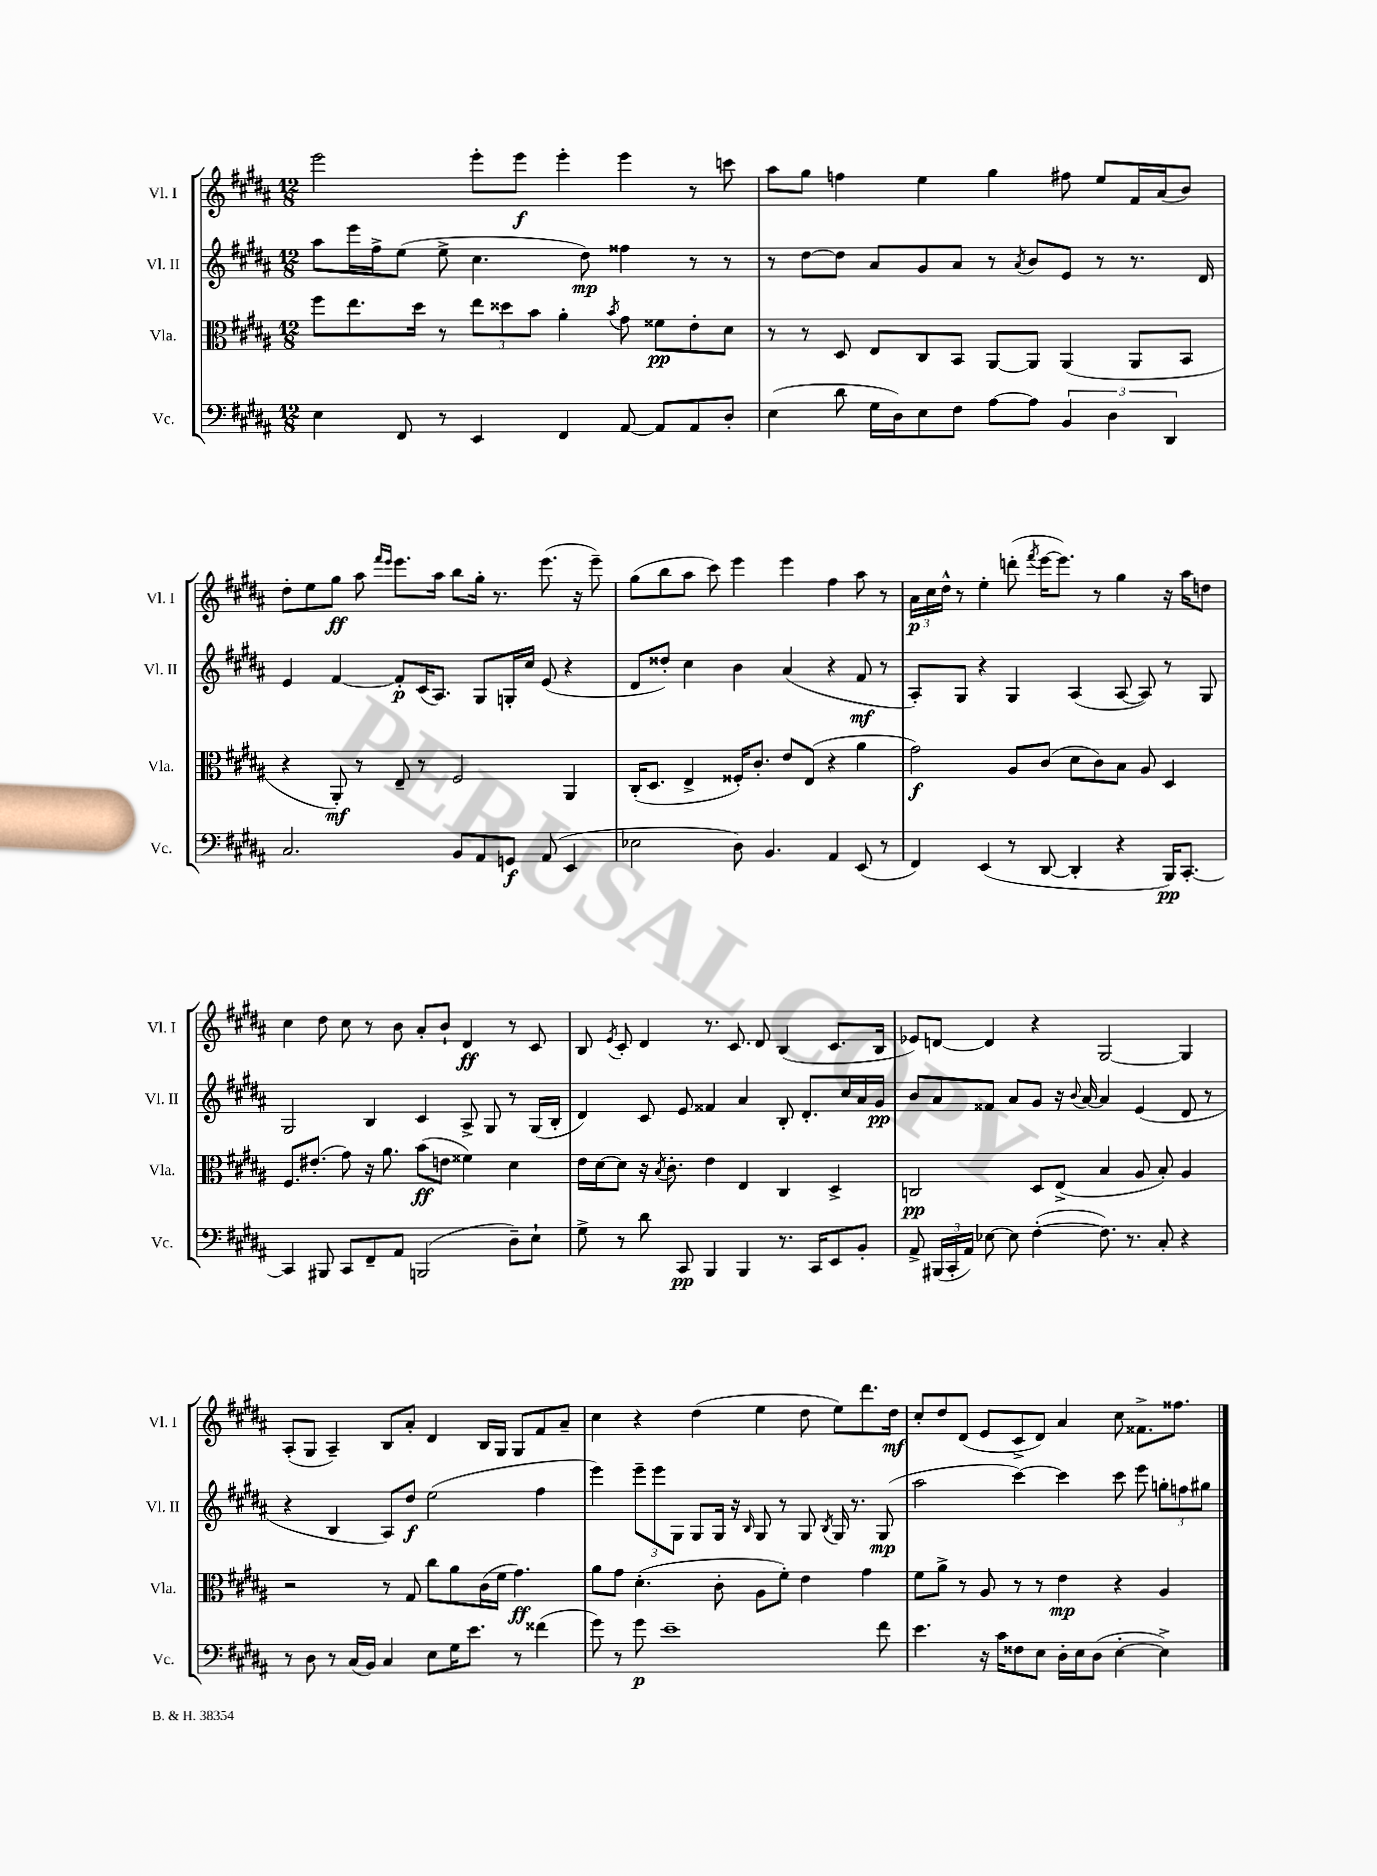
<<
\new StaffGroup <<
\new Staff = "s0" \with { instrumentName = "Vl. I" shortInstrumentName = "Vl. I" } {
    \clef treble \key b \major \numericTimeSignature \time 12/8
    \autoBeamOff e'''2 e'''8[-. e'''8]\f e'''4-. e'''4 r8 c'''8 |
    ais''8[ gis''8] f''4 e''4 gis''4 fis''8 e''8[ fis'16 ais'16( b'8]) |
    dis''8[-. e''8 gis''8]\ff ais''8 \grace { fis'''16[ e'''16] } e'''8.[ ais''16] b''8[ gis''16]-. r8. e'''8.( r16 e'''8--) |
    gis''8[( b''8 ais''8] cis'''8) e'''4 e'''4 fis''4 ais''8 r8 |
    \tuplet 3/2 { ais'16[\p cis''16 dis''16]-^ } r8 e''4-. d'''8-.( \acciaccatura { fis'''8 } e'''16[~ e'''8.]) r8 gis''4 r16 ais''16[ d''8] |
    cis''4 dis''8 cis''8 r8 b'8 ais'8[-. b'8]-! dis'4\ff r8 cis'8 |
    b8 \acciaccatura { e'8 } cis'8-. dis'4 r8. cis'8. dis'8 b4( cis'8.[ b16] |
    ees'8[) d'8]~ d'4 r4 gis2~ gis4 |
    ais8[-.( gis8] ais4--) b8[ ais'8]-. dis'4 b16[ gis16] gis8[ fis'8 ais'8]-- |
    cis''4 r4 dis''4( e''4 dis''8 e''8[) dis'''8. dis''16]\mf |
    cis''8[-. dis''8 dis'8]( e'8[ cis'8-> dis'8]) ais'4 cis''8 fisis'8.[-> fisis''8.] \bar "|." |
}
\new Staff = "s1" \with { instrumentName = "Vl. II" shortInstrumentName = "Vl. II" } {
    \clef treble \key b \major \numericTimeSignature \time 12/8
    \autoBeamOff ais''8[ e'''16 fis''16-> e''8]( e''8-> cis''4. dis''8\mp) fisis''4 r8 r8 |
    r8 dis''8[~ dis''8] ais'8[ gis'8 ais'8] r8 \acciaccatura { ais'8 } b'8[ e'8] r8 r8. dis'16 |
    e'4 fis'4~ fis'8[-.\p cis'16( ais8.]) gis8[ g16-. cis''16] e'8( r4 |
    dis'8[ disis''8]-.) cis''4 b'4 ais'4( r4 fis'8\mf r8 |
    ais8[-.) gis8] r4 gis4 ais4( ais8~ ais8) r8 gis8 |
    gis2 b4 cis'4 ais8-> gis8 r8 gis16[( b16]-. |
    dis'4) cis'8 e'8 fisis'4 ais'4 b8-. dis'8.[-. cis''16 ais'16 gis'16]\pp |
    b'8[ ais'8 fisis'8] ais'8[ gis'8] r16 \appoggiatura { b'8 } ais'16~ ais'4 e'4( dis'8 r8 |
    r4 b4 ais8[) dis''8]\f e''2( fis''4 |
    e'''4) \tuplet 3/2 { e'''8[-- e'''8 gis8] } gis8[ gis16] r16 \grace { b16 } gis8 r8 gis8 \acciaccatura { b8 } gis16 r8. gis8\mp( |
    ais''2 cis'''4~) cis'''4 cis'''8 e'''8 \tuplet 3/2 { g''8[-. f''8 gis''8] } \bar "|." |
}
\new Staff = "s2" \with { instrumentName = "Vla." shortInstrumentName = "Vla." } {
    \clef alto \key b \major \numericTimeSignature \time 12/8
    \autoBeamOff fis''8[ e''8. dis''16] r8 \tuplet 3/2 { e''8[ disis''8 b'8] } ais'4-. \acciaccatura { b'8 } gis'8 fisis'8[\pp e'8-. dis'8] |
    r8 r8 dis8 e8[ cis8 b,8] ais,8[~ ais,8] ais,4( ais,8[ b,8] |
    r4 ais,8-.\mf) r8 e8-- r8 fis2 ais,4 |
    cis16[-.( dis8.] e4-> fisis16[-.) cis'8.]-. e'8[ e8]( r4 ais'4 |
    gis'2\f) ais8[ cis'8]( dis'8[ cis'8) b8] ais8 dis4 |
    fis8.[ eis'8.]-.( gis'8) r16 ais'8. b'8[\ff( e'8] fisis'4) dis'4 |
    e'16[ dis'16~ dis'8] r16 \acciaccatura { b8 } cis'8.-. e'4 e4 cis4 dis4-> |
    c2\pp dis8[ e8]->( b4 ais8 b8-.) ais4 |
    r2 r8 gis8 cis''8[ ais'8 cis'16( fis'16] gis'4.\ff) |
    ais'8[ gis'8] dis'4.-.( cis'8-. ais8[ fis'8]-.) e'4 gis'4 |
    fis'8[ ais'8]-> r8 ais8 r8 r8 e'4\mp r4 ais4 \bar "|." |
}
\new Staff = "s3" \with { instrumentName = "Vc." shortInstrumentName = "Vc." } {
    \clef bass \key b \major \numericTimeSignature \time 12/8
    \autoBeamOff e4 fis,8 r8 e,4 fis,4 ais,8~ ais,8[ ais,8 dis8]-. |
    e4( dis'8 gis16[ dis16) e8 fis8] ais8[~ ais8] \tuplet 3/2 { b,4 dis4 dis,4 } |
    cis2. b,8[ ais,8 g,8]\f ais,8( e,4 |
    ees2 dis8) b,4. ais,4 e,8( r8 |
    fis,4) e,4( r8 dis,8~ dis,4-. r4 b,,16[\pp) cis,8.]~-. |
    cis,4 bis,,8 cis,8[ fis,8-- ais,8] b,,2( dis8[--) e8]-! |
    gis8-> r8 dis'8 cis,8\pp b,,4 b,,4 r8. cis,16[ e,8 b,8]-. |
    ais,8-> \tuplet 3/2 { bis,,16[( cis,16-. ais,16]) } ees8~ ees8 fis4~-.( fis8.) r8. cis8-. r4 |
    r8 dis8 r8 cis16[( b,16]) cis4 e8[ gis16 e'8.] r8 fisis'4( |
    gis'8) r8 gis'8\p e'1-- fis'8 |
    e'4. r16 cis'16[ fisis8 e8] dis16[-. e16 dis8]( e4~-. e4->) \bar "|." |
}
>>
>>
\layout { \context { \Score \remove "Bar_number_engraver" } }
